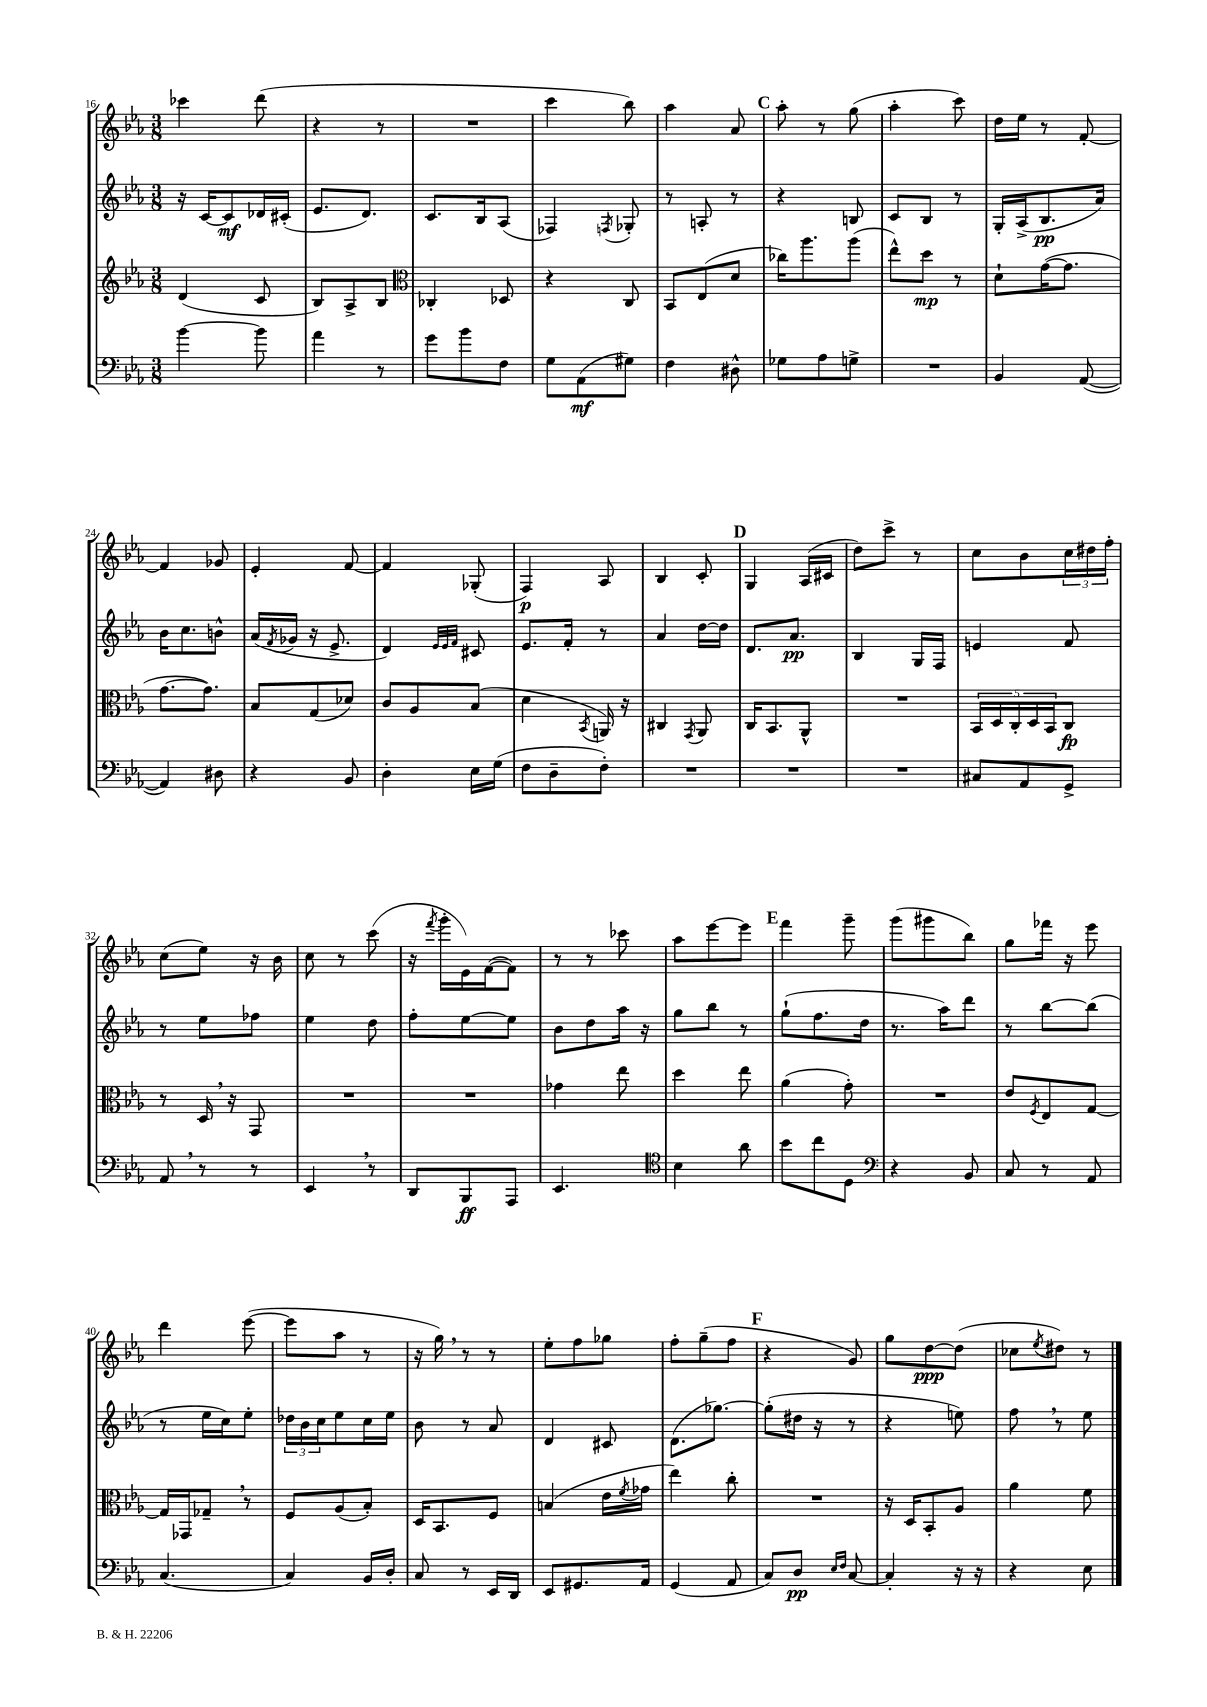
<<
\new StaffGroup <<
\new Staff = "s0" {
    \clef treble \key ees \major \numericTimeSignature \time 3/8
    ces'''4 d'''8( |
    r4 r8 |
    R4. |
    c'''4 bes''8) |
    aes''4 aes'8 |
    \mark \markup { \bold "C" } aes''8-. r8 g''8( |
    aes''4-. c'''8) |
    d''16 ees''16 r8 f'8~-. |
    f'4 ges'8 |
    ees'4-. f'8~ |
    f'4 ges8-.( |
    f4\p) aes8 |
    bes4 c'8-. |
    \mark \markup { \bold "D" } g4 aes16( cis'16 |
    d''8) c'''8-> r8 |
    c''8 bes'8 \tuplet 3/2 { c''16 dis''16 f''16-. } |
    c''8( ees''8) r16 bes'16 |
    c''8 r8 c'''8( |
    r16 \acciaccatura { f'''8 } g'''16-. ees'16) f'16~( f'8) |
    r8 r8 ces'''8 |
    aes''8 ees'''8~ ees'''8 |
    \mark \markup { \bold "E" } f'''4 g'''8-- |
    g'''8( gis'''8 bes''8) |
    g''8 fes'''16 r16 ees'''8 |
    d'''4 ees'''8~( |
    ees'''8 aes''8 r8 |
    r16 g''16) \breathe r8 r8 |
    ees''8-. f''8 ges''8 |
    f''8-. g''8--( f''8 |
    \mark \markup { \bold "F" } r4 g'8) |
    g''8 d''8~\ppp d''8( |
    ces''8 \acciaccatura { ees''8 } dis''8) r8 \bar "|." |
}
\new Staff = "s1" {
    \clef treble \key ees \major \numericTimeSignature \time 3/8
    r16 c'16~ c'8\mf des'16 cis'16-.( |
    ees'8. d'8.) |
    c'8. bes16 aes8( |
    fes4) \acciaccatura { f8 } ges8-. |
    r8 a8-. r8 |
    \mark \markup { \bold "C" } r4 b8 |
    c'8 bes8 r8 |
    g16-. aes16->( bes8.\pp aes'16) |
    bes'16 c''8. b'8-^ |
    aes'16( \acciaccatura { f'8 } ges'16 r16 ees'8.-> |
    d'4) \grace { ees'32 ees'32 f'32 } cis'8 |
    ees'8. f'16-. r8 |
    aes'4 d''16~ d''16 |
    \mark \markup { \bold "D" } d'8. aes'8.\pp |
    bes4 g16 f16 |
    e'4 f'8 |
    r8 ees''8 fes''8 |
    ees''4 d''8 |
    f''8-. ees''8~ ees''8 |
    bes'8 d''8 aes''16 r16 |
    g''8 bes''8 r8 |
    \mark \markup { \bold "E" } g''8-!( f''8. d''16 |
    r8. aes''16) d'''8 |
    r8 bes''8~ bes''8( |
    r8 ees''16 c''16) ees''8-. |
    \tuplet 3/2 { des''16 bes'16 c''16 } ees''8 c''16 ees''16 |
    bes'8 r8 aes'8 |
    d'4 cis'8 |
    d'8.( ges''8.~) |
    \mark \markup { \bold "F" } ges''8-.( dis''16 r16 r8 |
    r4 e''8) |
    f''8 \breathe r8 ees''8 \bar "|." |
}
\new Staff = "s2" {
    \clef treble \key ees \major \numericTimeSignature \time 3/8
    d'4( c'8 |
    bes8) aes8-> bes8 |
    \clef alto ces4-. des8 |
    r4 c8 |
    bes,8 ees8( d'8 |
    \mark \markup { \bold "C" } ces''16) aes''8. aes''8( |
    ees''8-^) d''8\mp r8 |
    d'8-! g'16~( g'8. |
    g'8.~ g'8.) |
    bes8 g8( des'8) |
    c'8 aes8 bes8( |
    d'4 \acciaccatura { bes,8 } a,16) r16 |
    cis4 \acciaccatura { g,8 } aes,8 |
    \mark \markup { \bold "D" } c16 bes,8. aes,8-^ |
    R4. |
    \tuplet 5/4 { bes,16 d16 c16-. d16 bes,16 } c8\fp |
    r8 d16 \breathe r16 g,8 |
    R4. |
    R4. |
    ges'4 ees''8 |
    d''4 ees''8 |
    \mark \markup { \bold "E" } aes'4( g'8-.) |
    R4. |
    ees'8 \acciaccatura { f8 } ees8 g8~ |
    g16 ges,16 ges8-- \breathe r8 |
    f8 aes8( bes8-.) |
    d16 bes,8. f8 |
    b4( ees'16 \acciaccatura { f'8 } ges'16 |
    ees''4) c''8-. |
    \mark \markup { \bold "F" } R4. |
    r16 d16 bes,8-. aes8 |
    aes'4 f'8 \bar "|." |
}
\new Staff = "s3" {
    \clef bass \key ees \major \numericTimeSignature \time 3/8
    bes'4~ bes'8 |
    aes'4 r8 |
    g'8 bes'8 f8 |
    g8 aes,8\mf( gis8) |
    f4 dis8-^ |
    \mark \markup { \bold "C" } ges8 aes8 g8-> |
    R4. |
    bes,4 aes,8~( |
    aes,4) dis8 |
    r4 bes,8 |
    d4-. ees16 g16( |
    f8 d8-- f8-.) |
    R4. |
    \mark \markup { \bold "D" } R4. |
    R4. |
    cis8 aes,8 g,8-> |
    aes,8 \breathe r8 r8 |
    ees,4 \breathe r8 |
    d,8 bes,,8\ff aes,,8 |
    ees,4. |
    \clef tenor bes4 aes'8 |
    \mark \markup { \bold "E" } bes'8 c''8 d8 |
    \clef bass r4 bes,8 |
    c8 r8 aes,8 |
    c4.( |
    c4) bes,16 d16-. |
    c8 r8 ees,16 d,16 |
    ees,8 gis,8. aes,16 |
    g,4( aes,8 |
    \mark \markup { \bold "F" } c8) d8\pp \grace { ees16 f16 } c8~ |
    c4-. r16 r16 |
    r4 ees8 \bar "|." |
}
>>
>>
\layout { \context { \Score currentBarNumber = #16 } }
